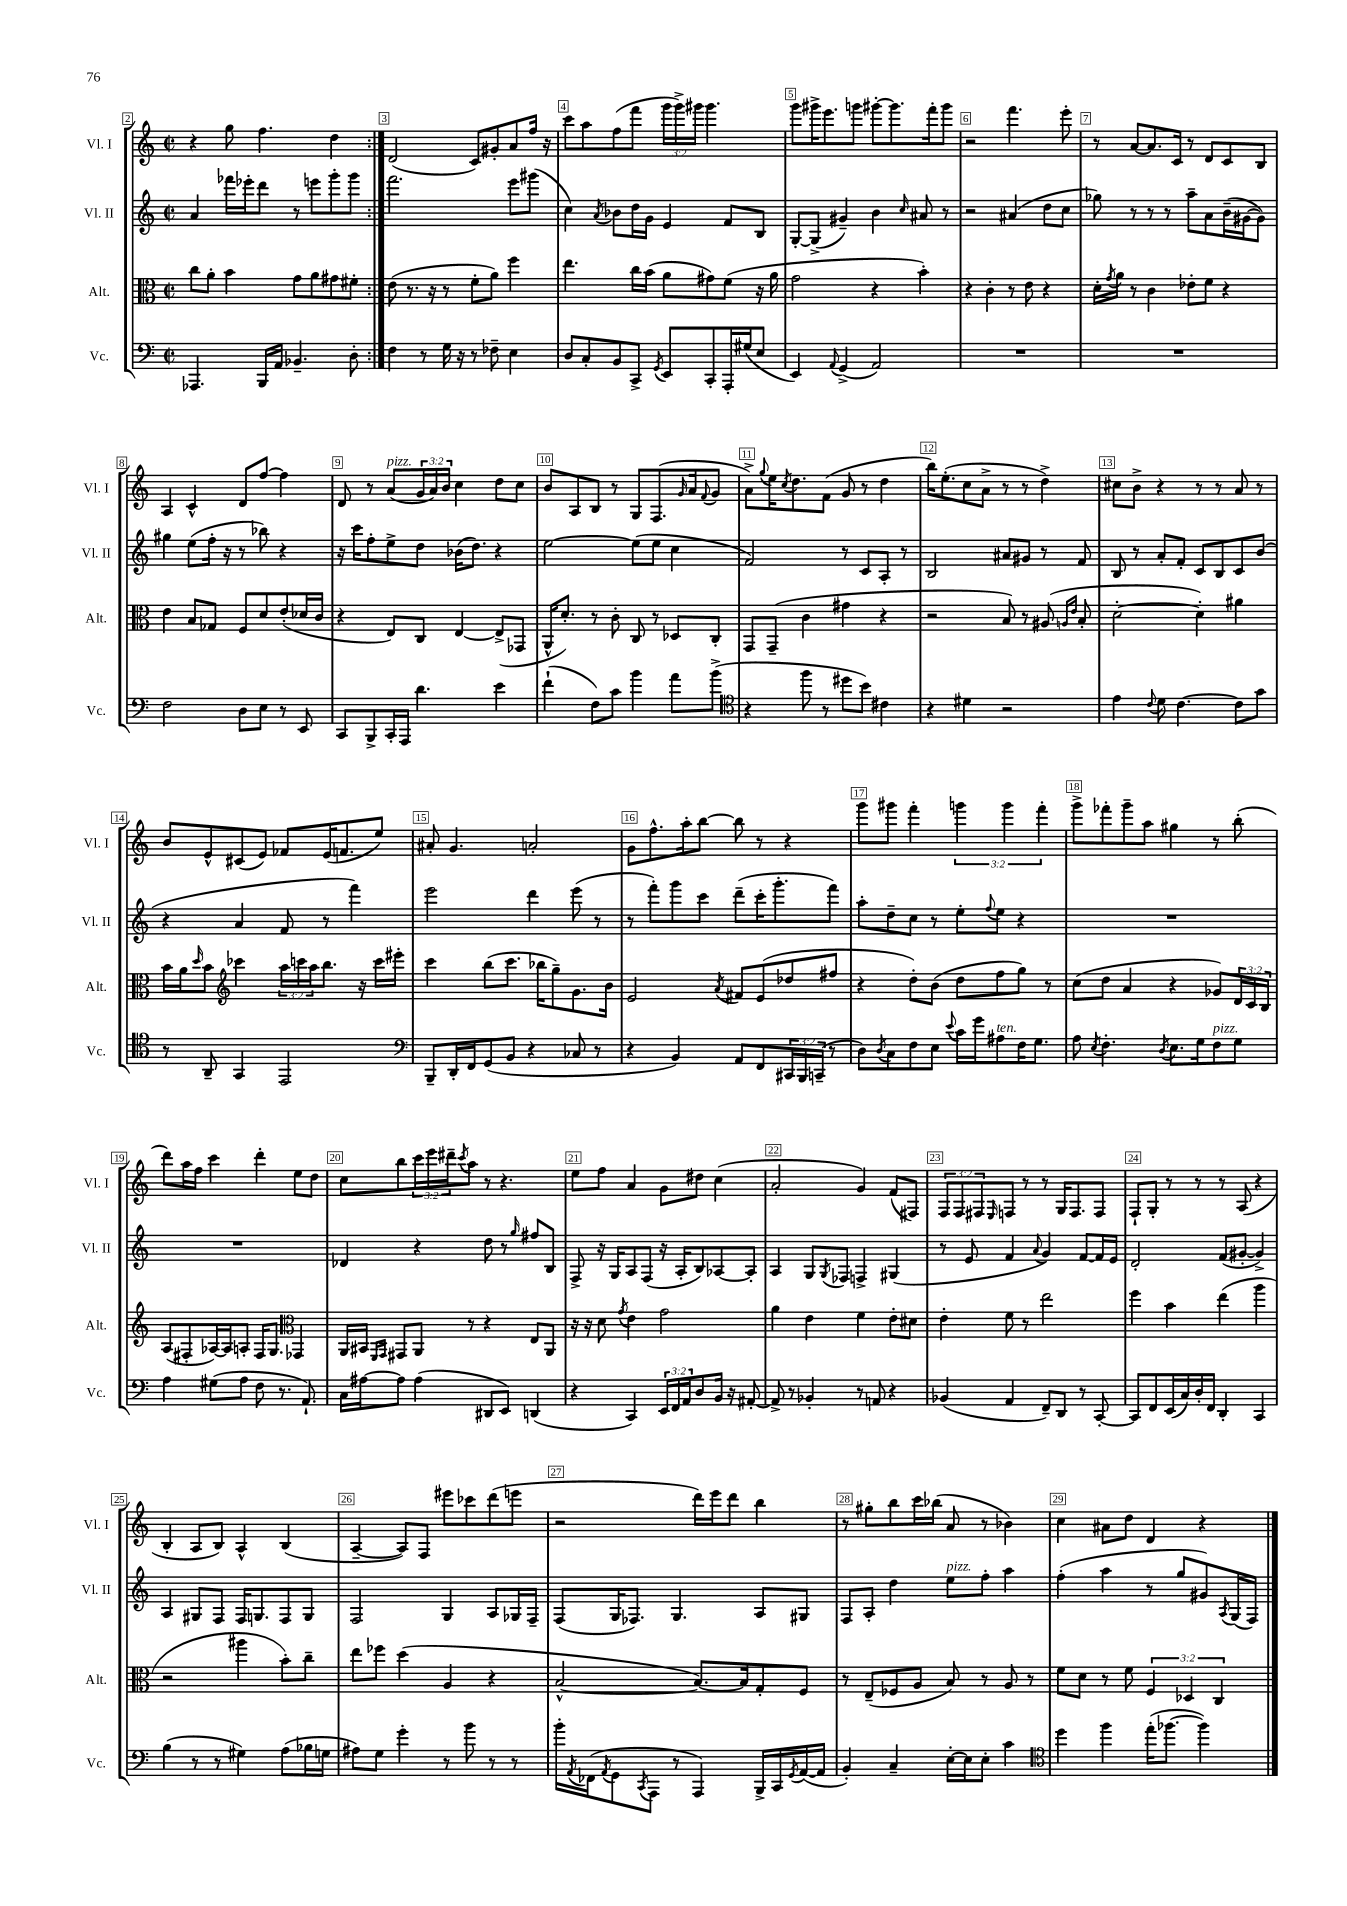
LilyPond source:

<<
\new StaffGroup <<
\new Staff = "s0" \with { instrumentName = "Vl. I" shortInstrumentName = "Vl. I" } {
    \clef treble \key c \major \defaultTimeSignature \time 2/2 \override Staff.TupletNumber.text = #tuplet-number::calc-fraction-text
    \repeat volta 2 { r4 g''8 f''4. d''4 | }
    d'2( c'8) gis'8-. a'8 f''16 r16 |
    c'''8 a''8 f''8( f'''8 \tuplet 3/2 { g'''16 g'''16->) gis'''16 } gis'''4. |
    g'''8 gis'''16-> e'''8. g'''8 gis'''8~-. gis'''8. f'''16-. gis'''8 |
    r2 f'''4. e'''8-. |
    r8 a'8~ a'8. c'16 r8 d'8 c'8 b8 |
    a4 c'4-^ d'8 f''8~ f''4 |
    d'8 r8 a'8^\markup { \italic "pizz." }( \tuplet 3/2 { g'16 a'16) b'16 } c''4 d''8 c''8 |
    b'8 a8 b8 r8 g8 f8.( \grace { g'16 } a'16 \appoggiatura { f'8 } g'8 |
    a'8->) \appoggiatura { g''8 } e''16 \acciaccatura { c''8 } d''8. f'8( g'8 r8 d''4 |
    b''16) e''8.-.( c''8 a'8-> r8 r8 d''4->) |
    cis''8 b'8-> r4 r8 r8 a'8 r8 |
    b'8 e'8-^ cis'8( e'8) fes'8 e'16( f'8. e''8) |
    ais'8-. g'4. a'2-. |
    g'8 f''8.-^ a''16-. b''8~ b''8 r8 r4 |
    g'''8 gis'''8 f'''4-. \tuplet 3/2 { g'''4 g'''4 f'''4-. } |
    g'''8-> fes'''8-. g'''8-- a''8 gis''4 r8 b''8-.( |
    d'''8) a''16 f''16 c'''4 d'''4-. e''8 d''8 |
    c''8 b''8 \tuplet 3/2 { c'''16 e'''16 dis'''16-- } \acciaccatura { c'''8 } a''8 r8 r4. |
    e''8 f''8 a'4 g'8 dis''8 c''4( |
    a'2-. g'4) f'8( fis8) |
    \tuplet 3/2 { f8 f8 fis8 } \grace { e16 } f8 r8 r8 g16 f8. f8 |
    f8-! g8-. r8 r8 r8 a8( r4 |
    b4-. a8 b8) a4-^ b4( |
    a4~-- a8) f8 eis'''8 ces'''8 d'''8( e'''8 |
    r2 d'''16) e'''16 d'''8 b''4 |
    r8 gis''8-. b''8 c'''16 bes''16( a'8 r8 bes'4) |
    c''4 ais'8 d''8 d'4 r4 \bar "|." |
}
\new Staff = "s1" \with { instrumentName = "Vl. II" shortInstrumentName = "Vl. II" } {
    \clef treble \key c \major \defaultTimeSignature \time 2/2
    \repeat volta 2 { a'4 fes'''16 ees'''16-. d'''8 r8 e'''8 g'''8-. g'''8 | }
    f'''2. e'''8 gis'''8( |
    c''4) \acciaccatura { a'8 } bes'8 d''16 g'16 e'4 f'8 b8 |
    g8~-. g8->( gis'4--) b'4 \grace { c''16 } ais'8 r8 |
    r2 ais'4( d''8 c''8 |
    ges''8) r8 r8 r8 a''8-- a'8 b'16--( gis'16~ gis'8) |
    gis''4 e''8( f''16-. r16 r8 bes''8) r4 |
    r16 c'''16 f''8-. e''8-> d''8 bes'16( d''8.) r4 |
    e''2~ e''8( e''8 c''4 |
    f'2) r8 c'8 a8-. r8 |
    b2 ais'8 gis'8 r8 f'8 |
    b8 r8 a'8-. f'8-. c'8 b8 c'8 b'8( |
    r4 a'4 f'8 r8 f'''4) |
    e'''2 d'''4 e'''8( r8 |
    r8 f'''8-.) g'''8 c'''8 d'''8--( c'''16-. g'''8.-. f'''8) |
    a''8-. d''8-- c''8 r8 e''8-. \appoggiatura { f''8 } e''8 r4 |
    R1 |
    R1 |
    des'4 r4 d''8 r8 \grace { g''16 } fis''8 b8 |
    f8-> r16 g16 a8 f8( r16 a16-. b8) aes8~ aes8-. |
    a4 g8 \acciaccatura { g8 } fes8 f4-> gis4( |
    r8 e'8 f'4 \appoggiatura { a'8 } g'4) f'8~ f'16 e'16 |
    d'2-. f'8( gis'8~-. gis'4->) |
    a4 gis8 f8 f16 g8. f8 g8 |
    f2 g4 a8 ges16 f16-- |
    f8( g16 fes8.) g4. a8 gis8 |
    f8 a8-. d''4 e''8^\markup { \italic "pizz." } f''8-. a''4 |
    f''4-.( a''4 r8 g''8 gis'8) \acciaccatura { a8 } g16( f16) \bar "|." |
}
\new Staff = "s2" \with { instrumentName = "Alt." shortInstrumentName = "Alt." } {
    \clef alto \key c \major \defaultTimeSignature \time 2/2 \override Staff.TupletNumber.text = #tuplet-number::calc-fraction-text
    \repeat volta 2 { c''8 a'8-. b'4 g'8 a'8 gis'8 fis'8-. | }
    e'8( r8. r16 r8 f'8-. a'8) f''4 |
    e''4. c''16 b'16( a'8 gis'8) f'8( r16 a'16 |
    g'2 r4 b'4-.) |
    r4 c'4-. r8 e'8 r4 |
    d'16-. \acciaccatura { g'8 } a'16 r8 c'4 ees'8-. f'8 r4 |
    e'4 b8 ges8 f8 d'8 e'8-.( des'16 c'16 |
    r4 e8) c8 e4~ e8->( ges,8 |
    a,16-^ d'8.-.) r8 c'8-. c8 r8 des8 c8-. |
    g,8 g,8--( c'4 gis'4 r4 |
    r2 b8) r8 ais8( \grace { a16 e'16 } b8-. |
    d'2~-. d'4-.) ais'4 |
    b'16 a'16 \grace { d''16 } b'8 \clef treble ces'''4 \tuplet 3/2 { a''16 c'''16 a''16 } b''8. r16 c'''16 eis'''16-. |
    c'''4 b''8( c'''8. bes''16 g''8--) g'8. b'16 |
    e'2 \acciaccatura { a'8 } fis'8 e'8( des''8 fis''8 |
    r4 d''8-.) b'8( d''8 f''8 g''8) r8 |
    c''8( d''8 a'4 r4 ges'8) \tuplet 3/2 { d'16 c'16 b16 } |
    a8( fis8-. aes16~) aes16 a8-. fis16 g8. \clef alto ges,4 |
    a,16 bis,16 \grace { f,16 g,16 } gis,8 a,8 r8 r4 e8 a,8 |
    r16 r16 d'8 \acciaccatura { g'8 } e'4 g'2 |
    a'4 e'4 f'4 e'8-. dis'8 |
    e'4-. f'8 r8 e''2 |
    f''4 b'4 e''4( a''4 |
    r2 ais''4 b'8-.) c''8-- |
    e''8 fes''8 d''4( a4 r4 |
    b2~-^ b8.~) b16 g8-. f8 |
    r8 e8--( fes8 a8 b8) r8 a8 r8 |
    f'8 d'8 r8 f'8 \tuplet 3/2 { f4 des4 c4 } \bar "|." |
}
\new Staff = "s3" \with { instrumentName = "Vc." shortInstrumentName = "Vc." } {
    \clef bass \key c \major \defaultTimeSignature \time 2/2 \override Staff.TupletNumber.text = #tuplet-number::calc-fraction-text
    \repeat volta 2 { aes,,4. b,,16 a,16 bes,4.-- d8-. | }
    f4 r8 g16 r16 r8 fes8-- e4 |
    d8 c8-. b,8 c,8-> \acciaccatura { g,8 } e,8 c,8-. a,,16-. gis16( e8 |
    e,4) \appoggiatura { a,8 } g,4->( a,2) |
    R1 |
    R1 |
    f2 d8 e8 r8 e,8 |
    c,8 b,,8-> c,16-. a,,16 d'4. e'4 |
    f'4-!( f8) c'8 b'4 a'8 b'8->( |
    \clef tenor r4 f''8 r8 dis''8 b'8) cis'4 |
    r4 dis'4 r2 |
    e'4 \appoggiatura { c'8 } d'8 c'4.~ c'8 g'8 |
    r8 a,8-- g,4 e,2 |
    \clef bass b,,8-- d,16-. f,16 g,8( b,8 r4 ces8 r8 |
    r4 b,4) a,8 f,8 \tuplet 3/2 { cis,16 b,,16 c,16--( } r8 |
    d8) \acciaccatura { d8 } c8 f8 e8 \appoggiatura { e'8 } c'16 g'16 ais8^\markup { \italic "ten." } f16 g8. |
    a8 \acciaccatura { e8 } f4.-. \acciaccatura { d8 } e8. g16 f8^\markup { \italic "pizz." } g8 |
    a4 gis8( a8 f8 r8. a,8.-!) |
    c16 ais16~ ais8 ais4( dis,8 e,8) d,4( |
    r4 c,4) \tuplet 3/2 { e,16 f,16 a,16 } d8 b,16 r16 ais,8~-. |
    ais,8-> r8 bes,4-. r8 a,8 r4 |
    bes,4( a,4 f,8--) d,8 r8 c,8~-. |
    c,8 f,8 e,16( c16) d16-. f,16 d,4-. c,4 |
    b4( r8 r8 gis4) a8( bes16 g16 |
    ais8) g8 g'4-. r8 b'8 r8 r8 |
    b'16-. \acciaccatura { a,8 } fes,16( \acciaccatura { a,8 } g,8 \acciaccatura { c,8 } a,,8 r8 a,,4) b,,16-> c,16 \acciaccatura { g,8 } a,16~( a,16 |
    b,4-.) c4-- e16~-. e16 e8-. c'4 |
    \clef tenor d''4 f''4 e''16-.( fes''8.~ fes''4) \bar "|." |
}
>>
>>
\layout { \context { \Score currentBarNumber = #2 \override BarNumber.break-visibility = ##(#f #t #t) barNumberVisibility = #all-bar-numbers-visible \override BarNumber.stencil = #(make-stencil-boxer 0.1 0.3 ly:text-interface::print) } }
